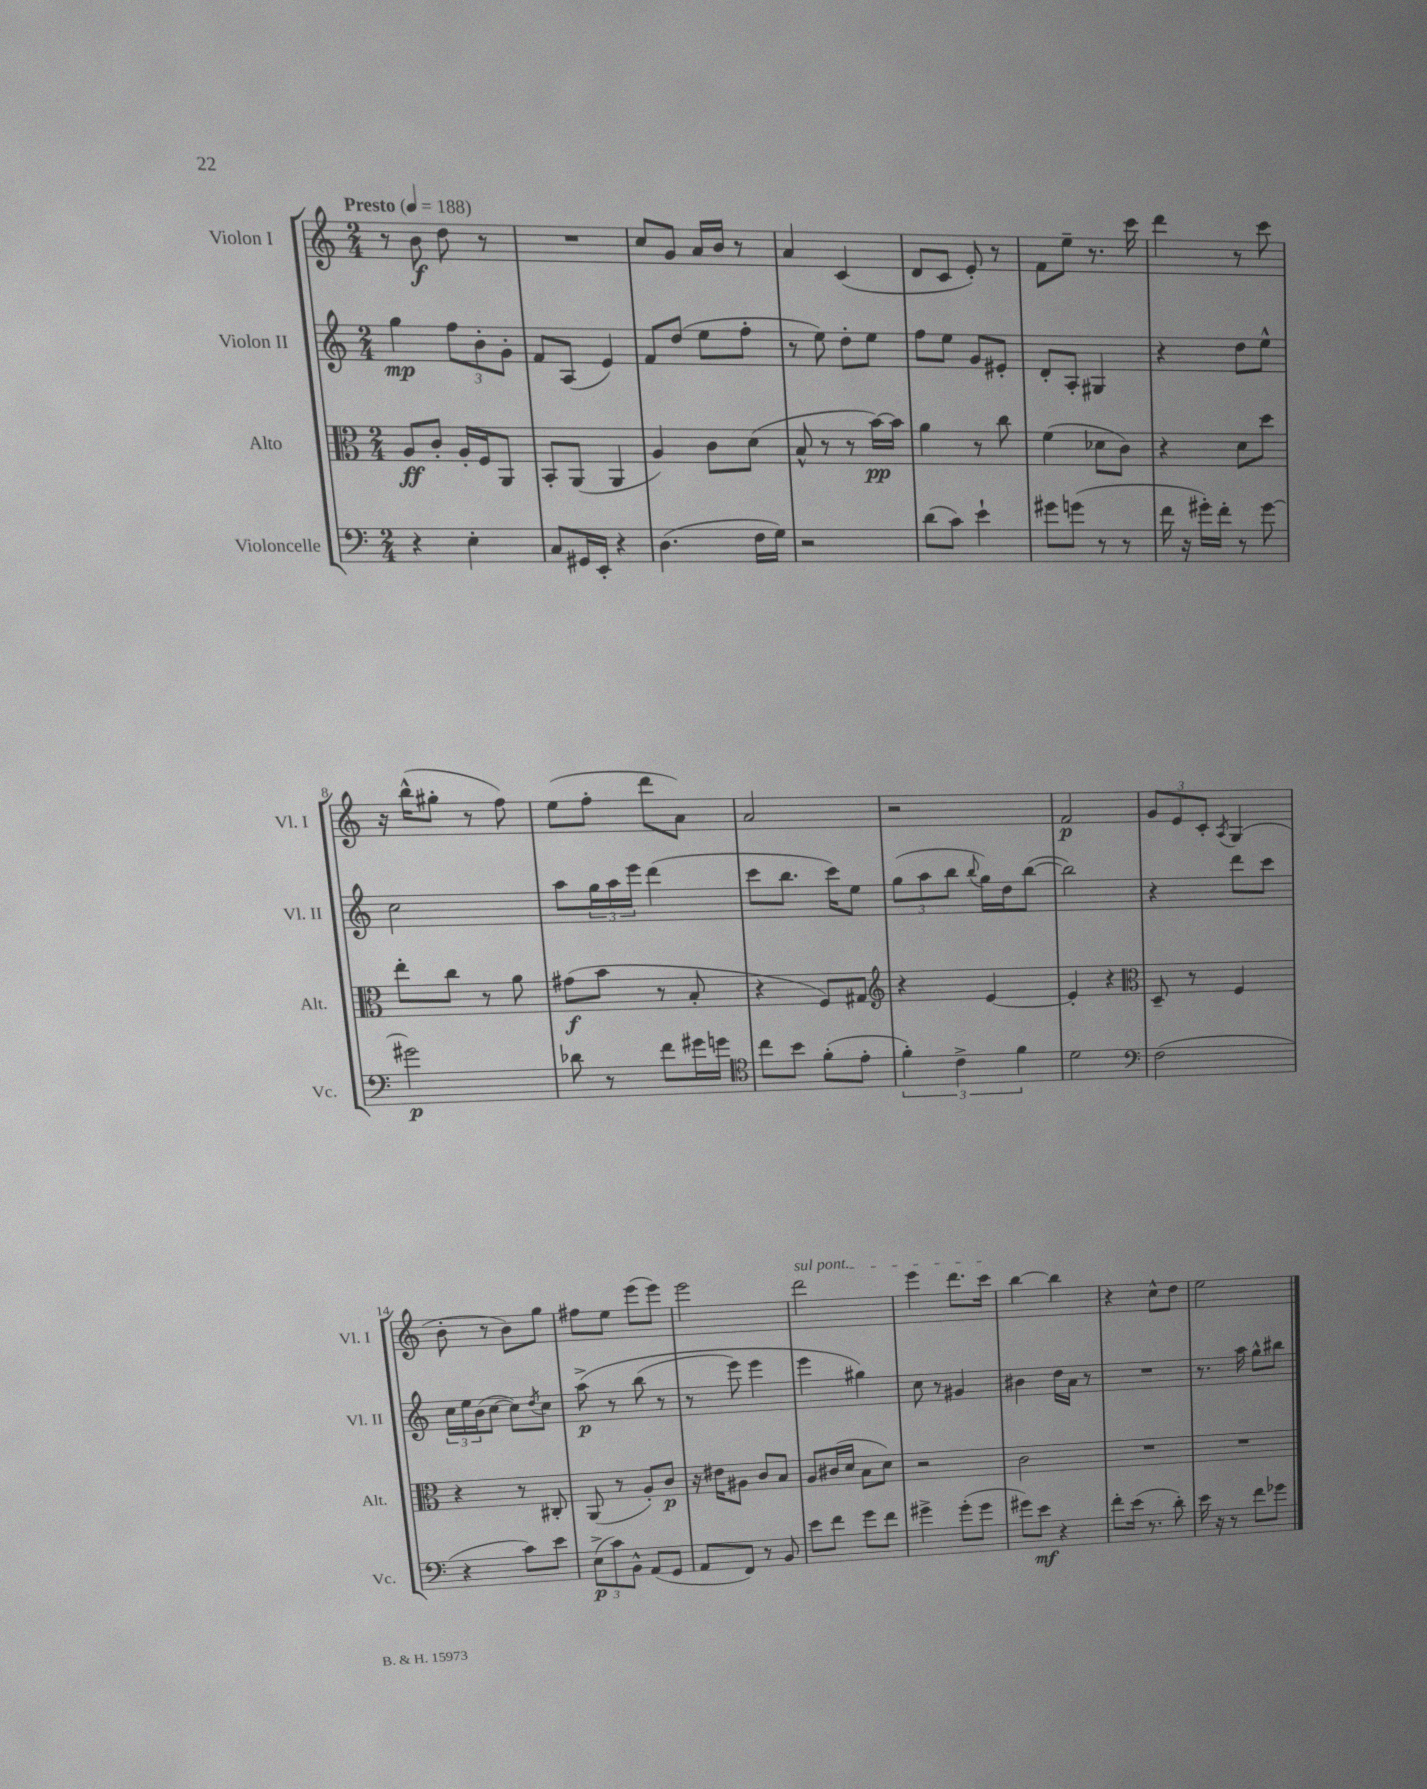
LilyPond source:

<<
\new StaffGroup <<
\new Staff = "s0" \with { instrumentName = "Violon I" shortInstrumentName = "Vl. I" } {
    \clef treble \key c \major \numericTimeSignature \time 2/4 \tempo "Presto" 4 = 188
    r8 b'8\f d''8 r8 |
    R2 |
    c''8 g'8 a'16 b'16 r8 |
    a'4 c'4( |
    d'8 c'8 e'8-.) r8 |
    f'8 e''8-- r8. c'''16 |
    d'''4 r8 c'''8 |
    r16 b''16-^( gis''8-. r8 f''8) |
    e''8( f''8-. d'''8 a'8) |
    a'2 |
    r2 |
    f'2\p |
    \tuplet 3/2 { g'8 e'8 c'8-. } \acciaccatura { a8 } g4( |
    b'8-. r8 b'8) g''8 |
    fis''8 e''8 e'''8( e'''8) |
    e'''2 |
    \once \override TextSpanner.bound-details.left.text = \markup { \italic "sul pont." } d'''2\startTextSpan |
    e'''4 d'''8. c'''16\stopTextSpan |
    b''4~ b''4 |
    r4 c''8-^ d''8 |
    e''2 \bar "|." |
}
\new Staff = "s1" \with { instrumentName = "Violon II" shortInstrumentName = "Vl. II" } {
    \clef treble \key c \major \numericTimeSignature \time 2/4
    g''4\mp \tuplet 3/2 { f''8 b'8-. g'8-. } |
    f'8 a8( e'4) |
    f'8 d''8( e''8 f''8-. |
    r8 e''8) d''8-. e''8 |
    f''8 e''8 g'8 eis'8-. |
    d'8-. a8-. gis4 |
    r4 d''8 e''8-^ |
    c''2 |
    a''8 \tuplet 3/2 { g''16 a''16 e'''16 } d'''4( |
    c'''8 b''8. c'''16) e''8 |
    \tuplet 3/2 { g''8( a''8 b''8 } \appoggiatura { b''8 } g''16) d''16 b''8~( |
    b''2) |
    r4 d'''8 c'''8 |
    \tuplet 3/2 { c''16 e''16 b'16( } c''8~ c''8) \acciaccatura { d''8 } c''8 |
    a''8->\p\( r8 b''8( r8 |
    r8 e'''8) e'''4 |
    e'''4 gis''4\) |
    c''8 r8 gis'4 |
    bis'4 d''16 a'16 r8 |
    R2 |
    r8. a''16 g''8-^ bis''8 \bar "|." |
}
\new Staff = "s2" \with { instrumentName = "Alto" shortInstrumentName = "Alt." } {
    \clef alto \key c \major \numericTimeSignature \time 2/4
    a8\ff c'8-. a16-. f16 a,8 |
    b,8-. a,8( a,4 |
    a4) c'8 d'8( |
    b8-^ r8 r8 b'16~\pp) b'16 |
    a'4 r8 c''8 |
    f'4( des'8 c'8) |
    r4 d'8 d''8 |
    e''8-. c''8 r8 a'8 |
    gis'8\f( b'8 r8 b8-. |
    r4 f8) gis8 |
    \clef treble r4 e'4~ |
    e'4-. r4 |
    \clef alto d8-- r8 f4 |
    r4 r8 cis8-. |
    a,8( r8 a8-.) c'8\p |
    r16 eis'16 ais8 c'8 b8 |
    a8 cis'16( d'16 b8 d'8) |
    r2 |
    c'2 |
    R2 |
    R2 \bar "|." |
}
\new Staff = "s3" \with { instrumentName = "Violoncelle" shortInstrumentName = "Vc." } {
    \clef bass \key c \major \numericTimeSignature \time 2/4
    r4 e4-. |
    c8 gis,16 e,16-. r4 |
    d4.( f16 g16) |
    r2 |
    d'8( c'8) e'4-! |
    gis'8 g'8( r8 r8 |
    f'16 r16 gis'16-.) f'16-. r8 gis'8~ |
    gis'2\p |
    des'8 r8 f'8 gis'16 g'16 |
    \clef tenor c''8 b'8 f'8-.( e'8-. |
    \tuplet 3/2 { f'4-.) c'4-> f'4 } |
    d'2 |
    \clef bass f2( |
    r4 c'8) e'8 |
    \tuplet 3/2 { e8->\p( c'8) b,8-^ } a,8( g,8 |
    a,8 f,8) r8 b,8 |
    e'8 f'8 g'8 f'8 |
    gis'4-> gis'8-.( gis'8 |
    gis'8) e'8\mf r4 |
    f'8-. e'16( r8. d'8-.) |
    e'16 r16 r8 f'8 ges'8 \bar "|." |
}
>>
>>
